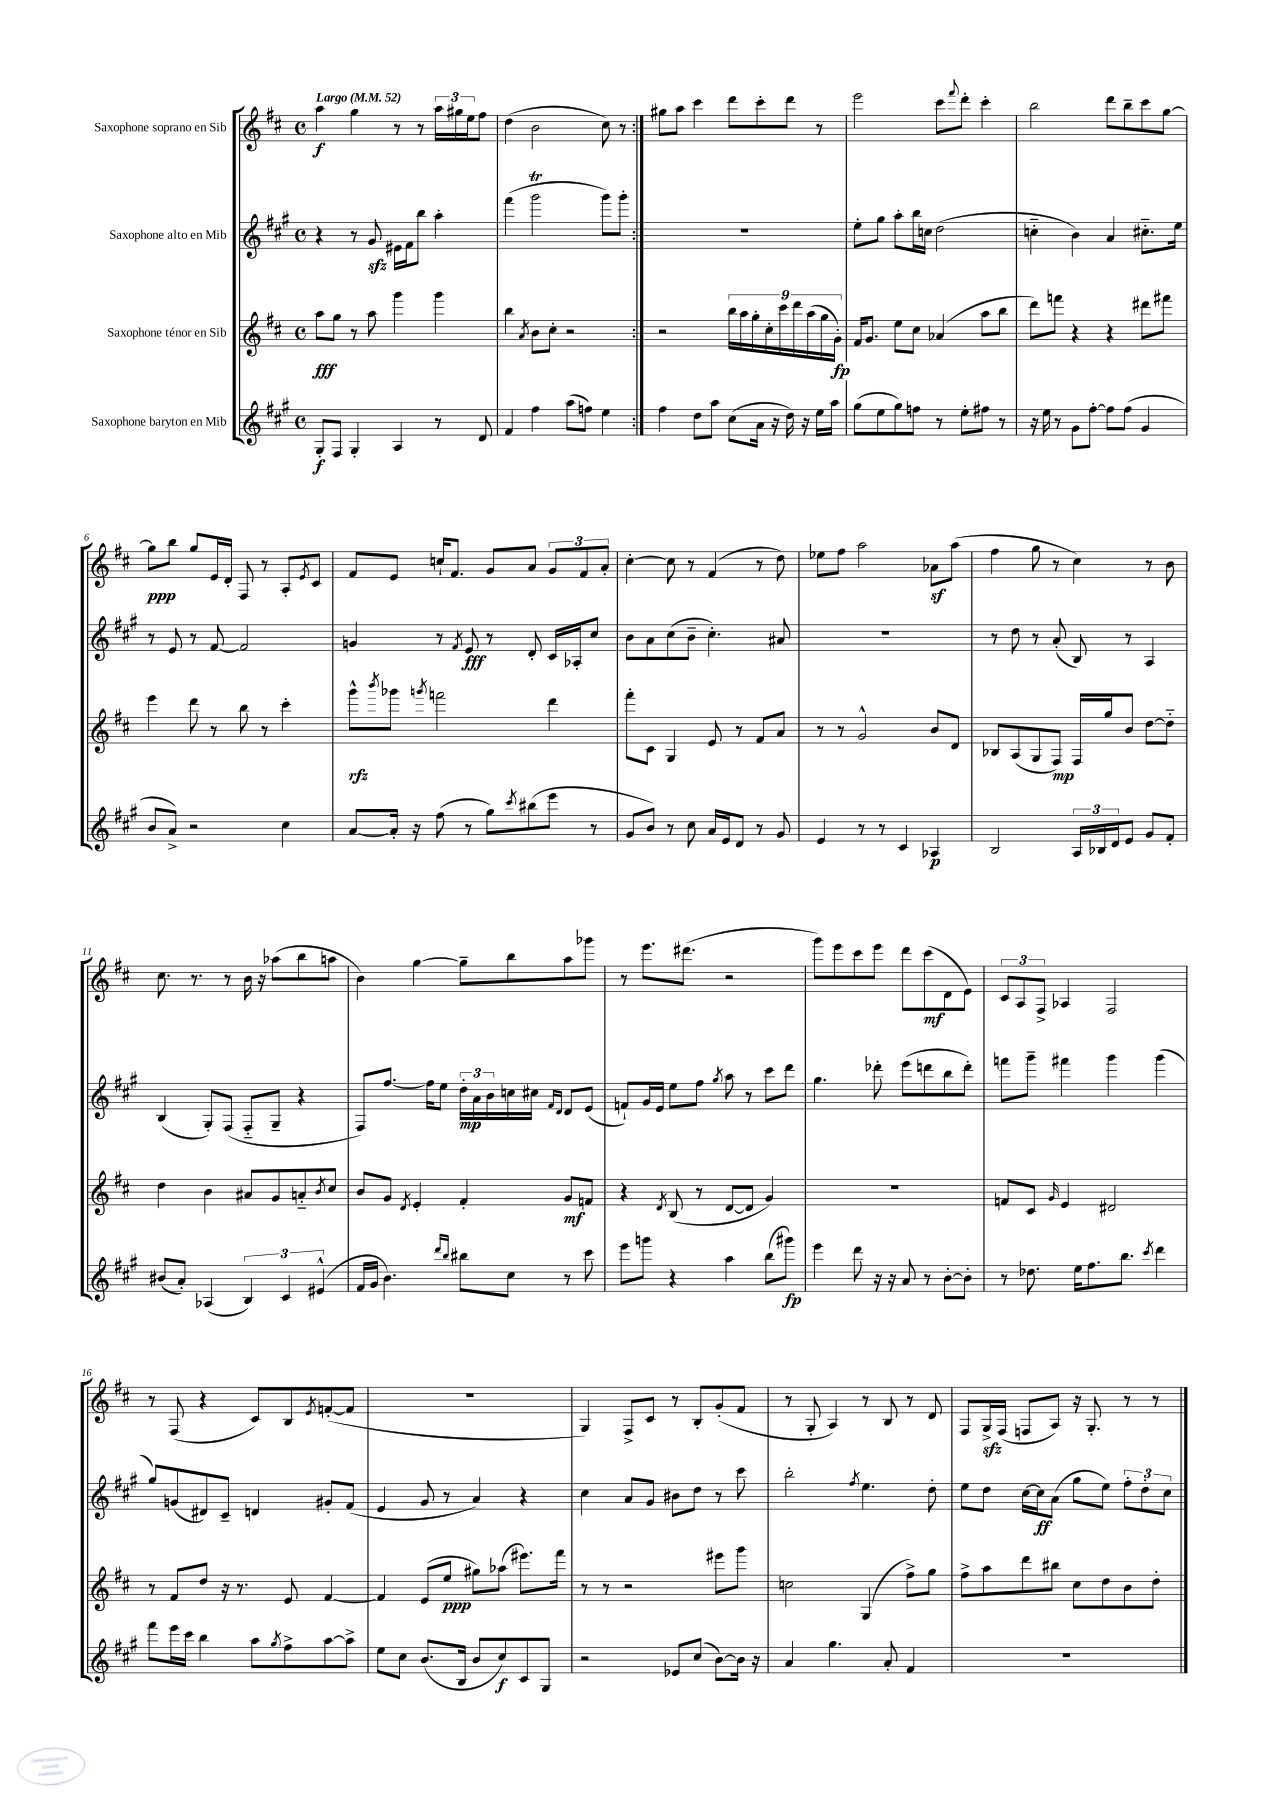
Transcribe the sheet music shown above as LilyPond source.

<<
\new StaffGroup <<
\new Staff = "s0" \with { instrumentName = "Saxophone soprano en Sib" } {
    \clef treble \key d \major \defaultTimeSignature \time 4/4 \tempo "Largo" 4 = 52
    \repeat volta 2 { a''4\f g''4 r8 r8 \tuplet 3/2 { a''16 gis''16 e''16 } fis''8 |
    d''4( b'2 cis''8) r8 | }
    gis''8 a''8 cis'''4 d'''8 cis'''8-. d'''8 r8 |
    e'''2 cis'''8 \appoggiatura { fis'''8 } d'''8-. cis'''4-. |
    b''2 d'''8 b''8-- cis'''8 g''8~ |
    g''8\ppp b''8 g''8 e'16 d'16-. fis8 r8 a8-. \acciaccatura { e'8 } cis'8 |
    fis'8 e'8 c''16-! fis'8. g'8 a'8 \tuplet 3/2 { g'8 fis'8 a'8-. } |
    cis''4~-. cis''8 r8 fis'4( r8 d''8) |
    ees''8 fis''8 a''2 aes'8\sf a''8( |
    fis''4 g''8 r8 cis''4) r8 b'8 |
    cis''8. r8. r8 b'16 r16 aes''8( b''8 a''8 |
    b'4) g''4~ g''8-- b''8 a''8 ges'''8 |
    r8 e'''8. dis'''8.( r2 |
    g'''8) e'''8 cis'''8 e'''8 d'''8 cis'''8\mf( d'8 e'8) |
    \tuplet 3/2 { cis'8 a8 fis8-> } aes4 fis2 |
    r8 fis8( r4 cis'8) b8 \acciaccatura { e'8 } f'8~-.( f'8 |
    R1 |
    g4) fis8-> cis'8 r8 b8-. g'8-.( fis'8 |
    r8 g8-. a4) r8 b8 r8 d'8 |
    fis8 g16->\sfz fis16( f8 a8) r16 g8.-. r8 r8 \bar "|." |
}
\new Staff = "s1" \with { instrumentName = "Saxophone alto en Mib" } {
    \clef treble \key a \major \defaultTimeSignature \time 4/4
    \repeat volta 2 { r4 r8 gis'8\sfz eis'16 fis'16 b''8 a''4-. |
    fis'''4( gis'''2\trill gis'''8) gis'''8-. | }
    R1 |
    e''8-. gis''8 a''8-. b''16 c''16 d''2( |
    c''4-_ b'4) a'4 cis''8.-_ e''16 |
    r8 e'8 r8 fis'8~ fis'2 |
    g'4 r8 \acciaccatura { fis'8 } e'8\fff r8 d'8-. cis'16 aes16-. cis''8 |
    b'8 a'8 cis''8( b'8-- cis''4.-.) ais'8 |
    R1 |
    r8 d''8 r8 a'8-.( b8) r8 a4 |
    b4( gis8-.) fis8( fis8-_ gis8-- r4 |
    fis8) fis''8.~ fis''16 e''8 \tuplet 3/2 { d''16-.\mp a'16 b'16 } c''16 cis''16 \grace { fis'16 d'16 } d'8 e'8( |
    f'8-!) gis'16 e'16 e''8 fis''8 \acciaccatura { gis''8 } a''8 r8 cis'''8 d'''8 |
    gis''4. des'''8-. e'''8( d'''8 b''8 d'''8-.) |
    f'''8 gis'''8-- fis'''4 gis'''4 gis'''4( |
    gis''8) g'8( dis'8) cis'8-- d'4 gis'8-. fis'8( |
    e'4 gis'8 r8 a'4) r4 |
    cis''4 a'8 gis'8 bis'8 d''8 r8 cis'''8 |
    b''2-. \acciaccatura { fis''8 } e''4. d''8-. |
    e''8 d''8 cis''16~ cis''16\ff a'8( gis''8 e''8) \tuplet 3/2 { fis''8-. d''8-. cis''8 } \bar "|." |
}
\new Staff = "s2" \with { instrumentName = "Saxophone ténor en Sib" } {
    \clef treble \key d \major \defaultTimeSignature \time 4/4
    \repeat volta 2 { a''8\fff g''8 r8 a''8 g'''4 g'''4 |
    b''4 \acciaccatura { a'8 } b'8 cis''8-. r2 | }
    r2 \tuplet 9/8 { b''16 a''16 g''16-. cis''16-. cis'''16 d'''16 a''16( g''16 g'16-.\fp) } |
    fis'16 g'8. e''8 cis''8 aes'4( a''8 b''8 |
    d'''8) f'''8 r4 r4 dis'''8 fis'''8 |
    e'''4 d'''8 r8 b''8 r8 cis'''4-. |
    g'''8-^\rfz \acciaccatura { b'''8 } ges'''8 \acciaccatura { g'''8 } f'''2 d'''4 |
    fis'''8-. cis'8 g4 e'8 r8 fis'8 a'8 |
    r8 r8 g'2-^ b'8 d'8 |
    bes8 a8( g8 fis8\mp) fis16 g''16 b'8 d''8~ d''8-_ |
    d''4 b'4 ais'8 g'8 a'8-_ \acciaccatura { b'8 } cis''8 |
    b'8 g'8 \acciaccatura { d'8 } e'4-. fis'4-. g'8\mf f'8 |
    r4 \acciaccatura { d'8 } b8( r8 d'8~ d'8 g'4) |
    R1 |
    f'8 cis'8 \grace { g'16 } e'4 dis'2 |
    r8 fis'8 d''8 r16 r8. e'8 fis'4~ |
    fis'4 e'8( e''8\ppp gis''8) aes''8( eis'''8.) fis'''16 |
    r8 r8 r2 eis'''8 g'''8 |
    c''2 g4( fis''8->) g''8 |
    fis''8-> a''8 d'''8 bis''8 cis''8 d''8 b'8 d''8-. \bar "|." |
}
\new Staff = "s3" \with { instrumentName = "Saxophone baryton en Mib" } {
    \clef treble \key a \major \defaultTimeSignature \time 4/4
    \repeat volta 2 { gis8-.\f fis8 gis4-. a4 r8 d'8 |
    fis'4 fis''4 a''8( f''8) e''4 | }
    fis''4 d''8 a''8 cis''8( a'16 r16 d''16) r16 e''16 a''16 |
    gis''8( e''8 gis''8) f''8 r8 e''8-. fis''8 r8 |
    r16 e''16 r8 gis'8 fis''8~-. fis''8 fis''8( gis'4 |
    b'8 a'8->) r2 cis''4 |
    a'8~ a'16-. r16 fis''8( r8 gis''8) \acciaccatura { cis'''8 } bis''8( e'''8 r8 |
    gis'8 b'8) r8 cis''8 a'16 e'16 d'8 r8 gis'8 |
    e'4 r8 r8 cis'4 aes4\p |
    b2 \tuplet 3/2 { a16 bes16 d'16 } e'8 gis'8 fis'8-. |
    bis'8( a'8-.) aes4( \tuplet 3/2 { b4) cis'4 eis'4-^( } |
    fis'16 gis'16 b'4.) \grace { d'''16 b''16 } bis''8 cis''8 r8 cis'''8 |
    e'''8 g'''8 r4 a''4 b''8( gis'''8\fp) |
    e'''4 d'''8 r16 r16 a'8 r8 b'8~-. b'8-. |
    r8 des''8. e''16 fis''8. b''8. \acciaccatura { cis'''8 } d'''4 |
    fis'''8 e'''16 cis'''16 b''4 a''8 \acciaccatura { gis''8 } fis''8-> a''8~ a''8-> |
    e''8 cis''8 b'8.( b16 b'8 cis''8\f) cis'8 gis8 |
    r2 ees'8 cis''8( b'8~) b'16 r16 |
    a'4 gis''4. a'8-. fis'4 |
    R1 \bar "|." |
}
>>
>>
